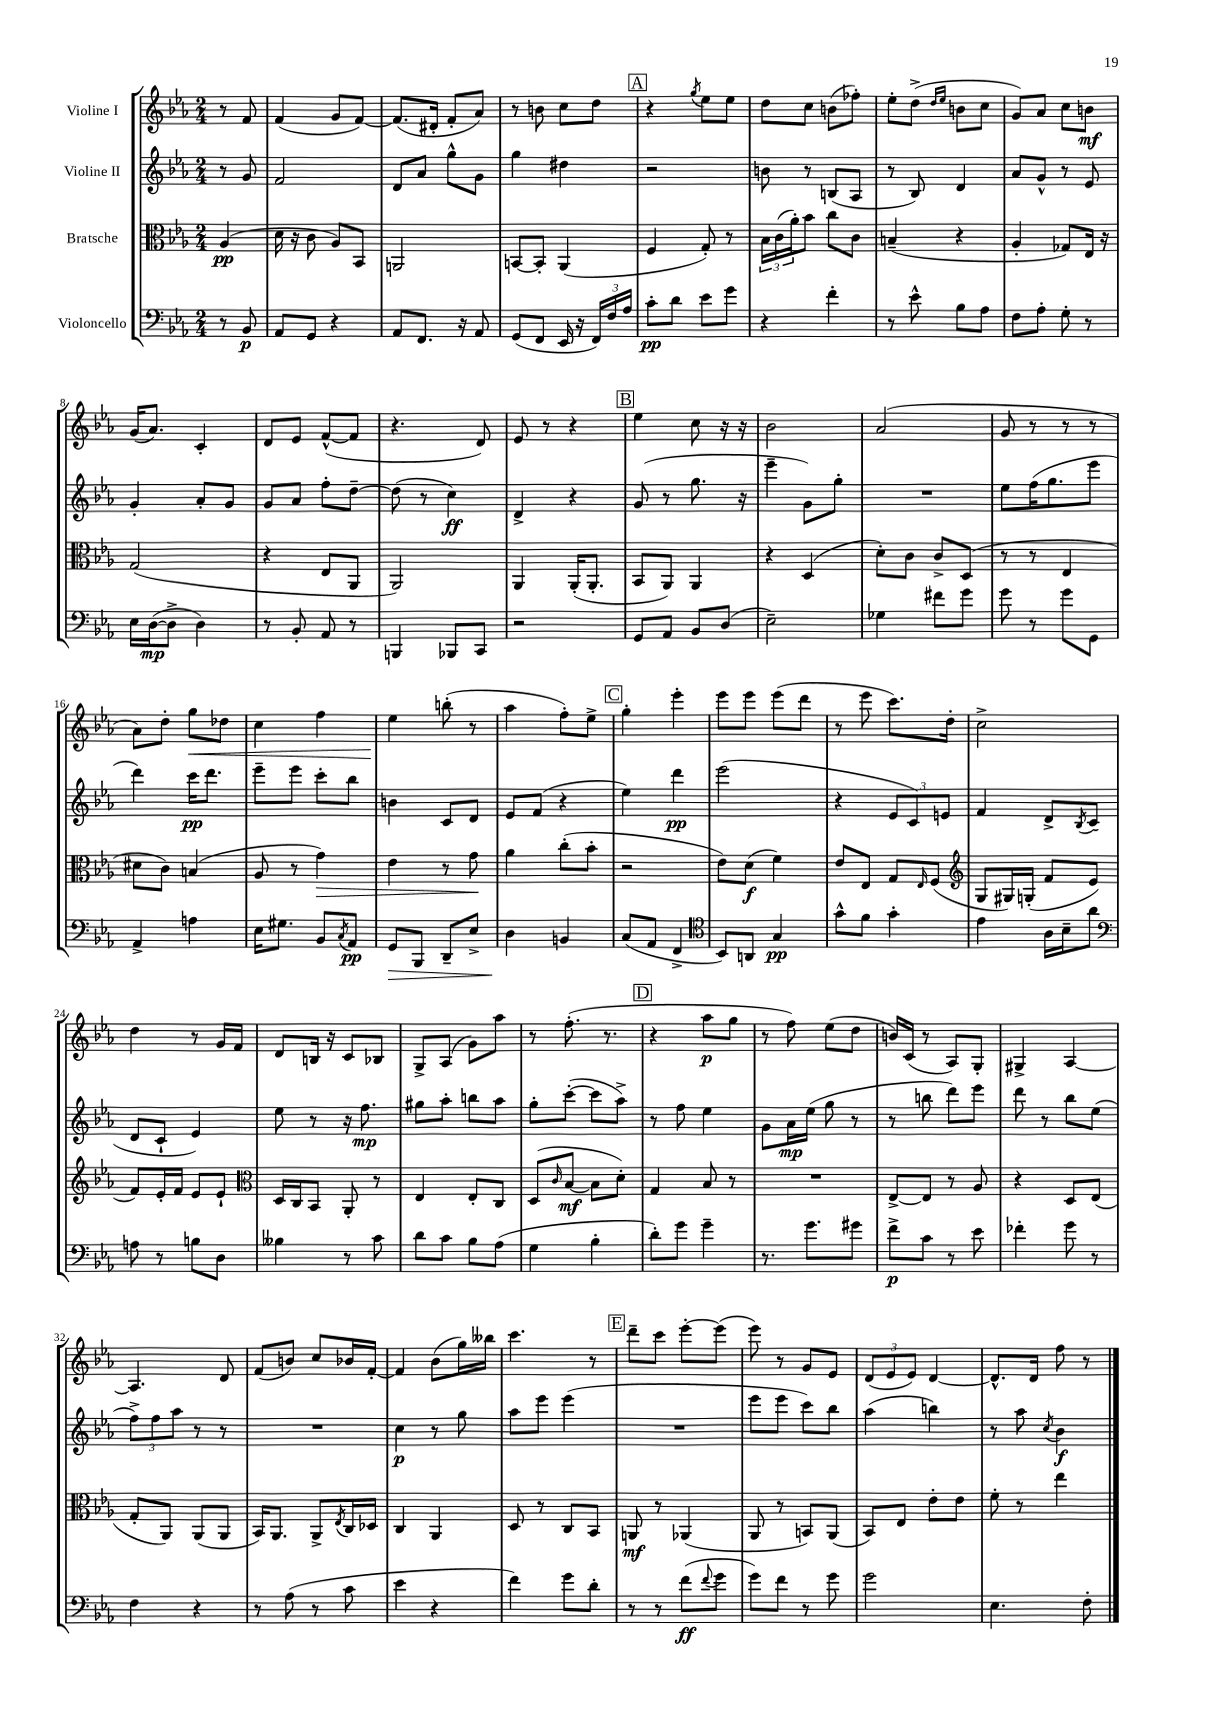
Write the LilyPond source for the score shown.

<<
\new StaffGroup <<
\new Staff = "s0" \with { instrumentName = "Violine I" } {
    \clef treble \key ees \major \numericTimeSignature \time 2/4 \partial 4
    r8 f'8 |
    f'4( g'8 f'8~) |
    f'8.( dis'16-. f'8-. aes'8) |
    r8 b'8 c''8 d''8 |
    \mark \markup { \box "A" } r4 \acciaccatura { g''8 } ees''8 ees''8 |
    d''8 c''8 b'8( fes''8-.) |
    ees''8-. d''8->( \grace { d''16 ees''16 } b'8 c''8 |
    g'8) aes'8 c''8 b'8\mf |
    g'16( aes'8.) c'4-. |
    d'8 ees'8 f'8~-^( f'8 |
    r4. d'8) |
    ees'8 r8 r4 |
    \mark \markup { \box "B" } ees''4 c''8 r16 r16 |
    bes'2 |
    aes'2( |
    g'8 r8 r8 r8 |
    aes'8) d''8-. g''8\< des''8 |
    c''4 f''4 |
    ees''4\! b''8-.( r8 |
    aes''4 f''8-.) ees''8-> |
    \mark \markup { \box "C" } g''4-. ees'''4-. |
    ees'''8 ees'''8 ees'''8( d'''8 |
    r8 ees'''8 c'''8.) d''16-. |
    c''2-> |
    d''4 r8 g'16 f'16 |
    d'8 b16 r16 c'8 bes8 |
    g8-> aes8( g'8) aes''8 |
    r8 f''8.-.( r8. |
    \mark \markup { \box "D" } r4 aes''8\p g''8 |
    r8 f''8) ees''8( d''8 |
    b'16) c'16( r8 aes8) g8-. |
    gis4-> aes4~ |
    aes4. d'8 |
    f'8( b'8) c''8 bes'16 f'16~-. |
    f'4 bes'8( g''16) beses''16 |
    c'''4. r8 |
    \mark \markup { \box "E" } d'''8-- c'''8 ees'''8~-. ees'''8( |
    ees'''8) r8 g'8 ees'8 |
    \tuplet 3/2 { d'8( ees'8 ees'8) } d'4~ |
    d'8.-^ d'16 f''8 r8 \bar "|." |
}
\new Staff = "s1" \with { instrumentName = "Violine II" } {
    \clef treble \key ees \major \numericTimeSignature \time 2/4 \partial 4
    r8 g'8 |
    f'2 |
    d'8 aes'8 g''8-^ g'8 |
    g''4 dis''4 |
    \mark \markup { \box "A" } r2 |
    b'8 r8 b8( aes8 |
    r8 bes8) d'4 |
    aes'8 g'8-^ r8 ees'8 |
    g'4-. aes'8-. g'8 |
    g'8 aes'8 f''8-. d''8~-- |
    d''8( r8 c''4\ff) |
    d'4-> r4 |
    \mark \markup { \box "B" } g'8( r8 g''8. r16 |
    ees'''4-- g'8) g''8-. |
    R2 |
    ees''8 f''16( g''8. ees'''8 |
    d'''4) c'''16\pp d'''8. |
    ees'''8-- ees'''8 c'''8-. bes''8 |
    b'4 c'8 d'8 |
    ees'8 f'8( r4 |
    \mark \markup { \box "C" } ees''4) d'''4\pp |
    ees'''2( |
    r4 \tuplet 3/2 { ees'8 c'8) e'8 } |
    f'4 d'8-> \acciaccatura { bes8 } c'8( |
    d'8 c'8-! ees'4) |
    ees''8 r8 r16 f''8.\mp |
    gis''8 aes''8-. b''8 aes''8 |
    g''8-. c'''8~-.( c'''8 aes''8->) |
    \mark \markup { \box "D" } r8 f''8 ees''4 |
    g'8 aes'16\mp ees''16( g''8 r8 |
    r8 b''8 d'''8) ees'''8 |
    d'''8 r8 bes''8 ees''8( |
    \tuplet 3/2 { f''8->) f''8 aes''8 } r8 r8 |
    R2 |
    c''4\p r8 g''8 |
    aes''8 ees'''8 ees'''4( |
    \mark \markup { \box "E" } R2 |
    ees'''8 ees'''8 c'''8) bes''8 |
    aes''4( b''4) |
    r8 aes''8 \acciaccatura { c''8 } bes'4\f \bar "|." |
}
\new Staff = "s2" \with { instrumentName = "Bratsche" } {
    \clef alto \key ees \major \numericTimeSignature \time 2/4 \partial 4
    aes4\pp( |
    d'16 r16 c'8 aes8) bes,8 |
    a,2 |
    b,8~ b,8-. aes,4( |
    \mark \markup { \box "A" } f4 g8-.) r8 |
    \tuplet 3/2 { bes16 c'16( aes'16-.) } bes'8 c''8 c'8 |
    b4--( r4 |
    aes4-. ges8) ees16 r16 |
    g2( |
    r4 ees8 aes,8 |
    aes,2) |
    aes,4 aes,16-.( aes,8.-. |
    \mark \markup { \box "B" } bes,8 aes,8) aes,4 |
    r4 d4( |
    d'8-.) c'8 c'8-> d8( |
    r8 r8 ees4 |
    dis'8 c'8) b4( |
    aes8 r8 g'4\>) |
    ees'4 r8 g'8\! |
    aes'4 c''8-.( bes'8-. |
    \mark \markup { \box "C" } r2 |
    ees'8) d'8\f( f'4) |
    ees'8 ees8 g8 \grace { ees16 } f8( |
    \clef treble g8 gis16) g16-.( f'8 ees'8 |
    f'8) ees'16-. f'16 ees'8 ees'8-! |
    \clef alto d16 c16 bes,8 aes,8-. r8 |
    ees4 ees8-. c8 |
    d8( \grace { c'16 } bes8~\mf bes8 d'8-.) |
    \mark \markup { \box "D" } g4 bes8 r8 |
    R2 |
    ees8~-> ees8 r8 aes8 |
    r4 d8 ees8( |
    g8-. aes,8) aes,8( aes,8 |
    bes,16) aes,8. aes,8-> \acciaccatura { ees8 } c16 des16 |
    c4 aes,4 |
    d8 r8 c8 bes,8 |
    \mark \markup { \box "E" } a,8\mf r8 aes,4( |
    aes,8 r8 b,8) aes,8( |
    bes,8) ees8 ees'8-. ees'8 |
    f'8-. r8 ees''4 \bar "|." |
}
\new Staff = "s3" \with { instrumentName = "Violoncello" } {
    \clef bass \key ees \major \numericTimeSignature \time 2/4 \partial 4
    r8 bes,8\p |
    aes,8 g,8 r4 |
    aes,8 f,8. r16 aes,8 |
    g,8( f,8 ees,16 r16 \tuplet 3/2 { f,16) f16 aes16 } |
    \mark \markup { \box "A" } c'8-.\pp d'8 ees'8 g'8 |
    r4 f'4-. |
    r8 ees'8-^ bes8 aes8 |
    f8 aes8-. g8-. r8 |
    ees16 d16~\mp( d8-> d4) |
    r8 bes,8-. aes,8 r8 |
    b,,4 bes,,8 c,8 |
    r2 |
    \mark \markup { \box "B" } g,8 aes,8 bes,8 d8( |
    ees2--) |
    ges4 fis'8 g'8 |
    g'8 r8 g'8 g,8 |
    aes,4-> a4 |
    ees16 gis8. bes,8 \acciaccatura { c8 } aes,8\pp |
    g,8\> bes,,8 d,8-- ees8-> |
    d4\! b,4 |
    \mark \markup { \box "C" } c8( aes,8 f,4-> |
    \clef tenor bes,8) a,8 g4\pp |
    g'8-^ f'8 g'4-. |
    ees'4 aes16 bes16-- aes'8 |
    \clef bass a8 r8 b8 d8 |
    beses4 r8 c'8 |
    d'8 c'8 bes8 aes8( |
    g4 bes4-. |
    \mark \markup { \box "D" } d'8-.) g'8 g'4-- |
    r8. g'8. gis'8 |
    f'8->\p c'8 r8 ees'8 |
    fes'4-. g'8 r8 |
    f4 r4 |
    r8 aes8( r8 c'8 |
    ees'4 r4 |
    f'4) g'8 d'8-. |
    \mark \markup { \box "E" } r8 r8 f'8\ff( \appoggiatura { f'8 } g'8 |
    g'8) f'8 r8 g'8 |
    g'2 |
    ees4. f8-. \bar "|." |
}
>>
>>
